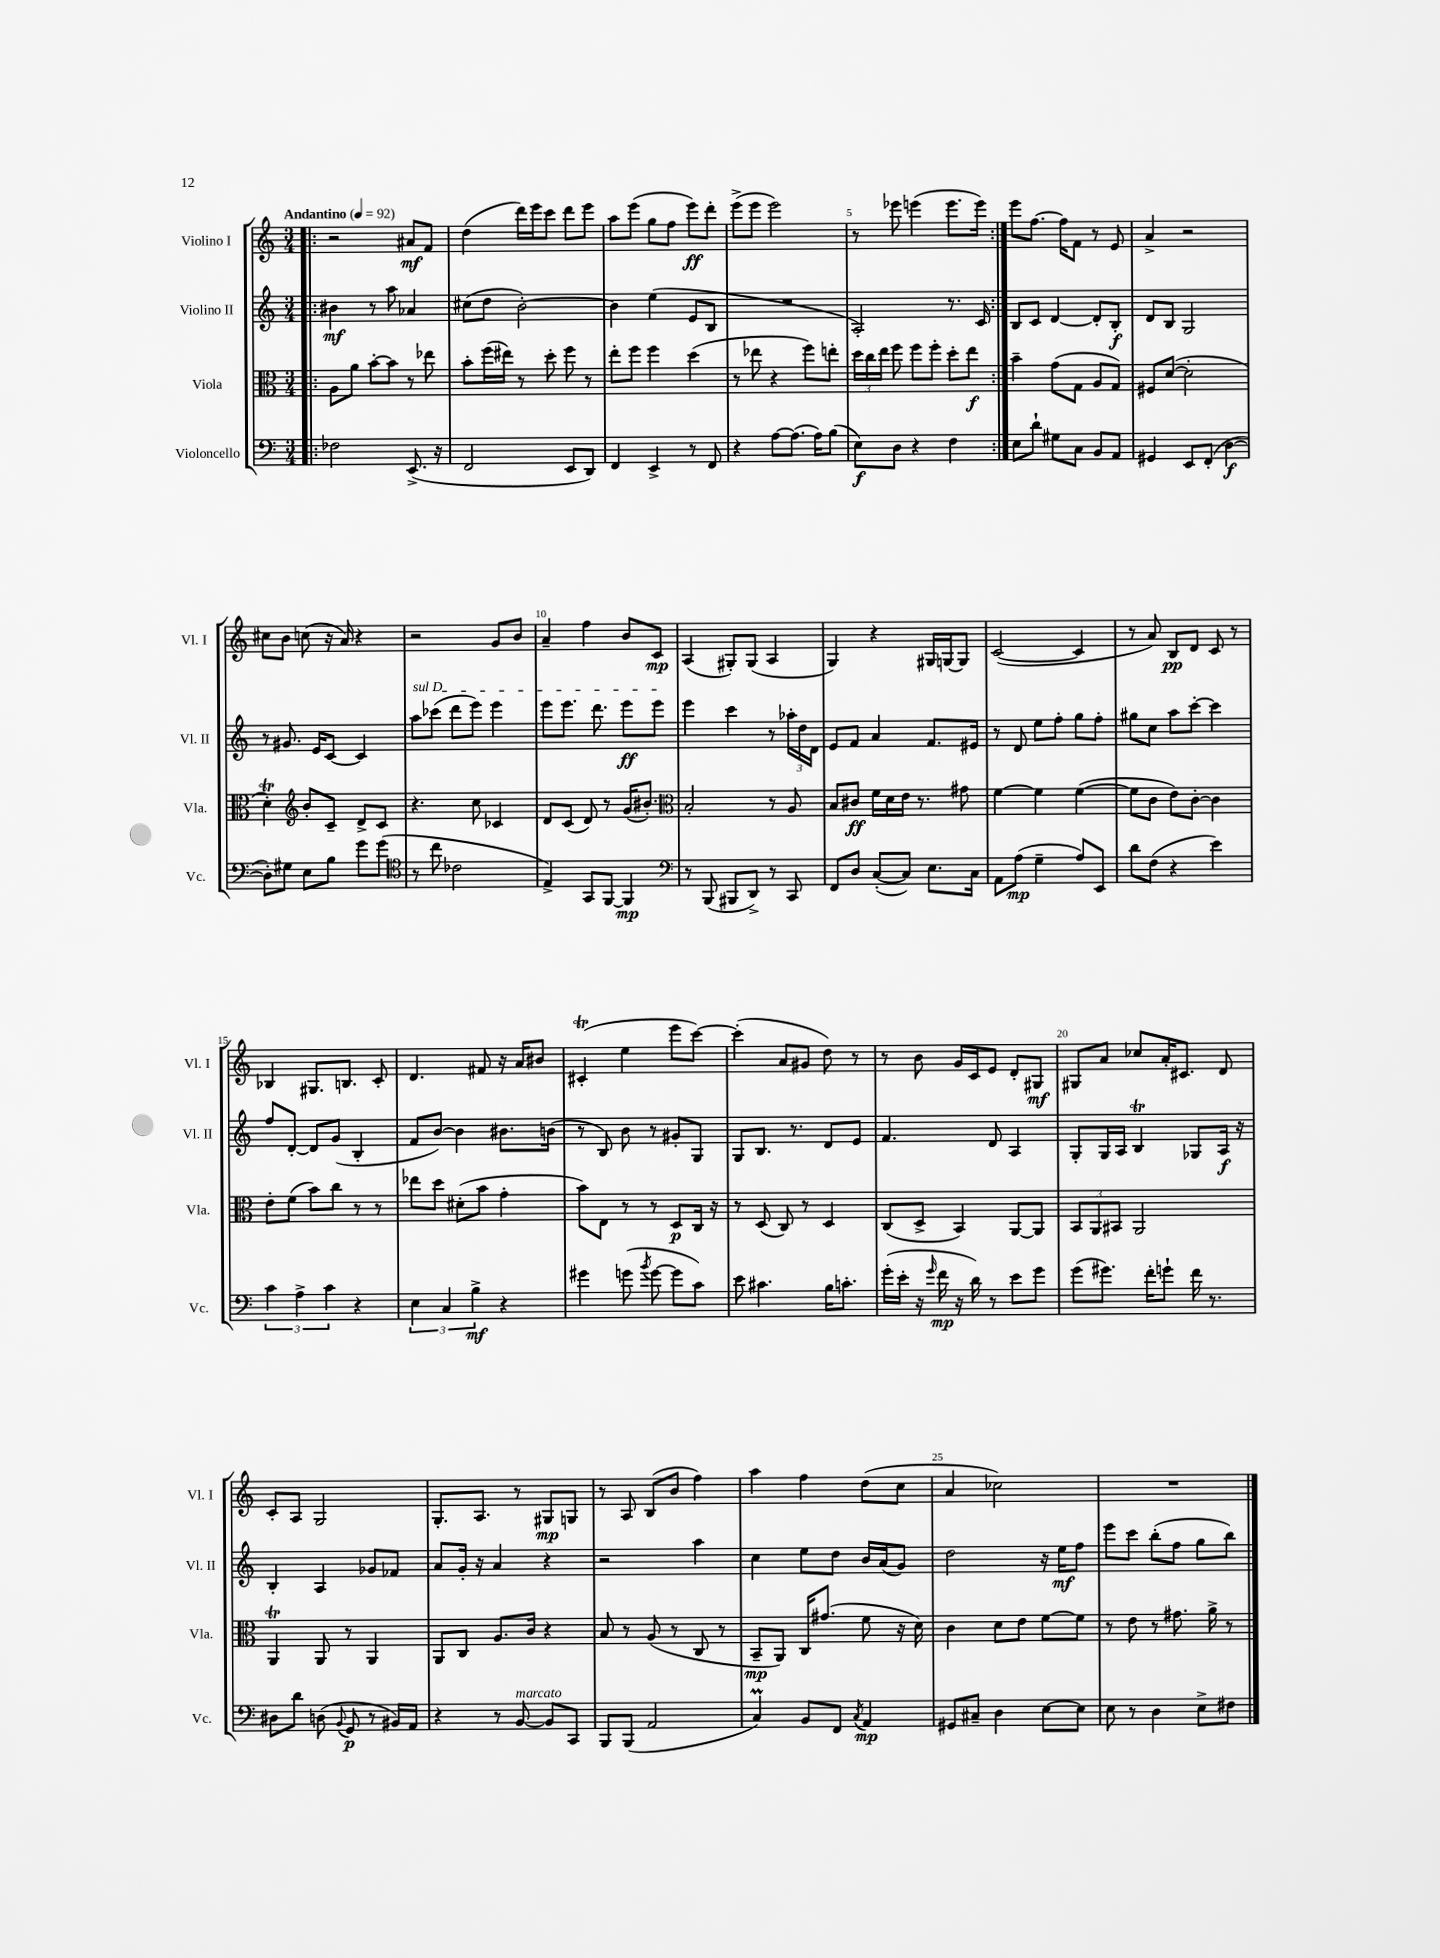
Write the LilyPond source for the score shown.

<<
\new StaffGroup <<
\new Staff = "s0" \with { instrumentName = "Violino I" shortInstrumentName = "Vl. I" } {
    \clef treble \key c \major \numericTimeSignature \time 3/4 \tempo "Andantino" 4 = 92
    \autoBeamOff \repeat volta 2 { \bar ".|:" r2 ais'8[\mf f'8] |
    d''4( d'''16[) e'''16 c'''8] d'''8[ e'''8] |
    a''8[ e'''8]( g''8[ f''8] e'''8[\ff) d'''8]-. |
    e'''8[->( e'''8] e'''2) |
    r8 ees'''8 e'''4( e'''8.[ e'''16]) | }
    e'''8[ f''8.]~ f''16[ f'8] r8 e'8 |
    a'4-> r2 |
    cis''8[ b'8] c''8( r16 a'16) r4 |
    r2 g'8[ b'8] |
    a'4-- f''4 b'8[ c'8]\mp |
    a4( gis8[-.) gis8]( a4 |
    g4) r4 gis16[ g16~ g8] |
    c'2~( c'4 |
    r8 a'8) b8[\pp d'8] c'8 r8 |
    bes4 gis8.[ b8.] c'8-. |
    d'4. fis'8 r16 a'16[ bis'8] |
    cis'4-.\trill( e''4 e'''8[ c'''8]~) |
    c'''4-.( a'8[ gis'8] d''8) r8 |
    r8 b'8 g'16[ c'16 e'8] d'8[-. gis8]\mf |
    gis8[ a'8] ces''8[ a'16-. cis'8.] d'8 |
    c'8[-. a8] g2 |
    g8.[-. a8.] r8 gis8[\mp g8] |
    r8 a8 b8[( b'8] f''4) |
    a''4 f''4 d''8[( c''8] |
    a'4 ces''2) |
    R2. \bar "|." |
}
\new Staff = "s1" \with { instrumentName = "Violino II" shortInstrumentName = "Vl. II" } {
    \clef treble \key c \major \numericTimeSignature \time 3/4
    \autoBeamOff \repeat volta 2 { \bar ".|:" bis'4\mf r8 a''8 aes'4 |
    cis''8[( d''8] b'2~-.) |
    b'4 e''4( e'8[ b8] |
    R2. |
    a2-.) r8. c'16 | }
    b8[ c'8] d'4~ d'8[-. b8]-.\f |
    d'8[ b8] g2 |
    r8 gis'8. e'16[ c'8]~ c'4 |
    \once \override TextSpanner.bound-details.left.text = \markup { \italic "sul D" } a''8[\startTextSpan ces'''8]( d'''8[ e'''8]) e'''4 |
    e'''8[ e'''8.] d'''8. e'''8[\ff e'''8]\stopTextSpan |
    e'''4 c'''4 r8 \tuplet 3/2 { aes''16[-. d''16 d'16] } |
    e'8[ f'8] a'4 f'8.[ eis'16] |
    r8 d'8 e''8[ f''8]-. g''8[ f''8]-. |
    gis''8[ c''8] a''8[ c'''8]~-. c'''4 |
    f''8[ d'8]~-. d'8[ g'8]( b4-. |
    f'8[ b'8]~) b'4 bis'8.[ b'16]( |
    r8 b8) b'8 r8 gis'8[-. g8] |
    g8[ b8.] r8. d'8[ e'8] |
    f'4. d'8 a4 |
    g8[-. g16 a16] b4\trill ges8[ a16]\f r16 |
    b4-. a4 ges'8[ fes'8] |
    a'8[ g'16]-. r16 a'4 r4 |
    r2 a''4 |
    c''4 e''8[ d''8] b'16[ a'16( g'8]) |
    d''2 r16 e''16[\mf f''8] |
    e'''8[ c'''8] b''8[-.( f''8] g''8[ b''8]) \bar "|." |
}
\new Staff = "s2" \with { instrumentName = "Viola" shortInstrumentName = "Vla." } {
    \clef alto \key c \major \numericTimeSignature \time 3/4
    \autoBeamOff \repeat volta 2 { \bar ".|:" a8[ a'8] b'8[~-. b'8] r8 ees''8 |
    b'8[-. f''16( eis''16]) r8 d''8-. f''8 r8 |
    e''8[-. f''8] f''4 d''4( |
    r8 ees''8 r4 f''8[) e''8]-. |
    \tuplet 3/2 { d''16[ c''16 e''16] } f''8 f''8[ f''8]-. d''8[-. e''8]\f | }
    b'4-- g'8[( g8] a8[ g8]) |
    fis8[ d'8]~( d'2-. |
    d'4-.\trill) \clef treble b'8[-. c'8]-- d'8[-> c'8] |
    r4. c''8 ces'4 |
    d'8[ c'8]( d'8) r8 g'16[( bis'8.]-.) |
    \clef alto b2-. r8 a8 |
    b8[ cis'8]\ff f'16[ d'16 e'16] r8. gis'8 |
    f'4~ f'4 f'4~( |
    f'8[ c'8] e'8[) c'8]~-. c'4 |
    e'8[-. f'8]( b'8[) c''8] r8 r8 |
    ees''8[ d''8] dis'8[-.( b'8] g'4-. |
    b'8[) e8] r8 r8 d8[\p c16] r16 |
    r8 d8( c8) r8 d4 |
    c8[( d8]-> b,4) a,8[~ a,8] |
    \tuplet 3/2 { b,8[ a,8 bis,8] } a,2 |
    a,4\trill a,8 r8 a,4 |
    a,8[ c8] a8.[ c'16] r4 |
    b8 r8 a8( r8 c8 r8 |
    b,8[--\mp a,8]) c16[ gis'8.]( f'8 r16 d'16) |
    c'4 d'8[ e'8] f'8[~ f'8] |
    r8 e'8 r8 gis'8. a'16-> r8 \bar "|." |
}
\new Staff = "s3" \with { instrumentName = "Violoncello" shortInstrumentName = "Vc." } {
    \clef bass \key c \major \numericTimeSignature \time 3/4
    \autoBeamOff \repeat volta 2 { \bar ".|:" fes2 e,8.->( r16 |
    f,2 e,8[ d,8]) |
    f,4 e,4-> r8 f,8 |
    r4 a8[~ a8.]( a16[) b8]( |
    e8[\f) d8] r4 f4 | }
    e8[ d'8]-! gis8[ c8] b,8[ a,8] |
    gis,4 e,8[ f,8]-.( d4~\f |
    d8[-.) gis8] e8[ b8] g'8[ g'8]( |
    \clef tenor r8 c''8 ces'2 |
    e4->) g,8[ f,8]~ f,4\mp |
    \clef bass r8 b,,8( bis,,8[ d,8]->) r8 c,8 |
    f,8[ d8] c8[~-.( c8]) e8.[ c16] |
    a,8[ a8]\mp( g4-- a8[) e,8] |
    d'8[ f8]( r4 e'4) |
    \tuplet 3/2 { c'4 a4-> c'4 } r4 |
    \tuplet 3/2 { e4 c4 b4->\mf } r4 |
    gis'4 g'8( \acciaccatura { b'8 } g'8~ g'8[ c'8]) |
    e'8 cis'4. b16[ c'8.]-. |
    g'16[-.( e'16]-. r16 \grace { g'16 } f'16\mp r16 d'16) r8 e'8[ g'8] |
    g'8[( gis'8.]) f'16[-. g'8]-! f'16 r8. |
    dis8[ d'8] d8( \appoggiatura { b,8 } g,8\p r8 bis,16[) a,16] |
    r4 r8 b,8~^\markup { \italic "marcato" } b,8[ c,8] |
    b,,8[ b,,8]( a,2 |
    c4\prall) b,8[ f,8] \acciaccatura { c8 } a,4\mp |
    gis,8[ cis8]-- d4 e8[~ e8] |
    e8 r8 d4 e8[-> fis8] \bar "|." |
}
>>
>>
\layout { \context { \Score \override BarNumber.break-visibility = ##(#f #t #t) barNumberVisibility = #(every-nth-bar-number-visible 5) } }
